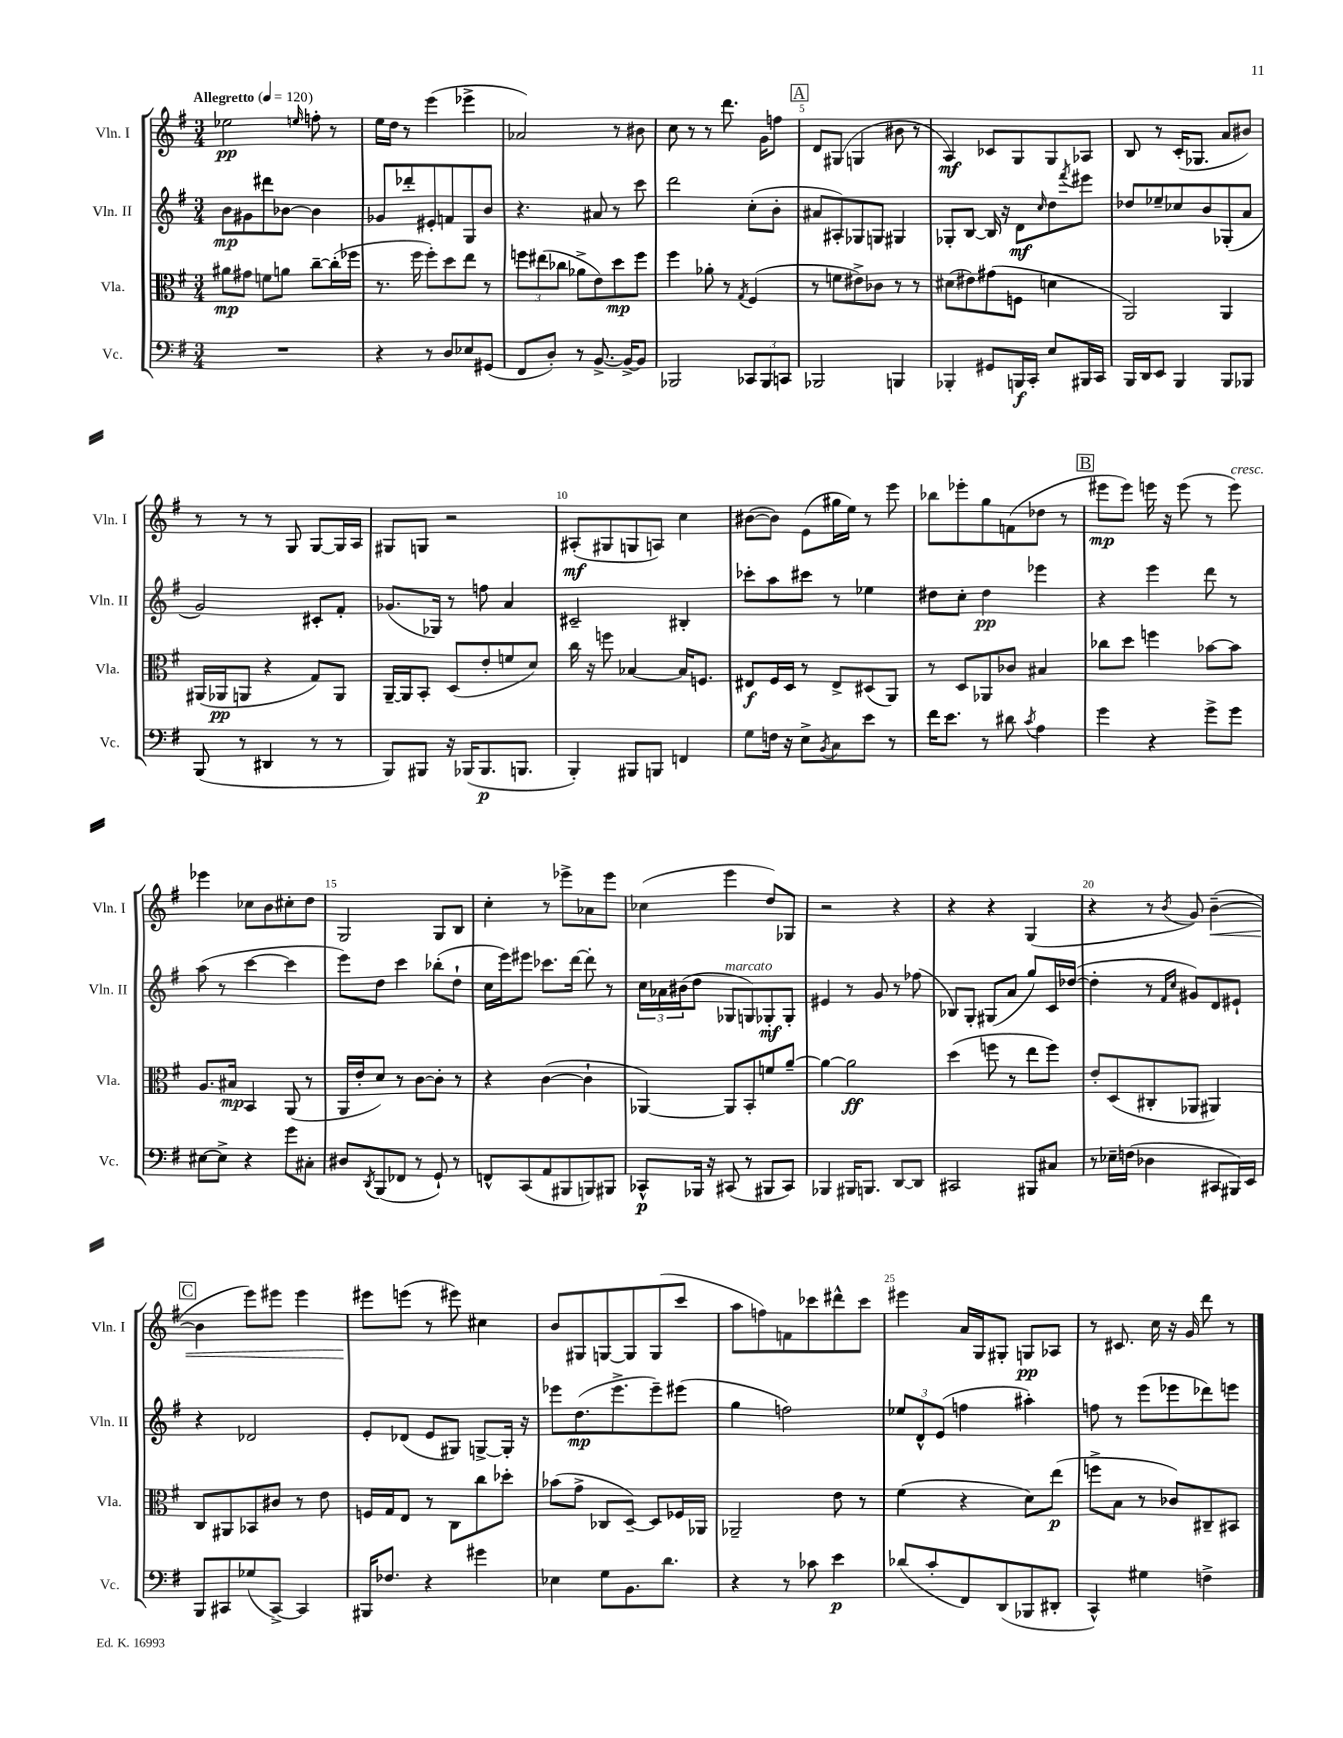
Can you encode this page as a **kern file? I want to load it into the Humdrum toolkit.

**kern	**kern	**kern	**kern
*staff4	*staff3	*staff2	*staff1
*clefF4	*clefC3	*clefG2	*clefG2
*k[f#]	*k[f#]	*k[f#]	*k[f#]
*M3/4	*M3/4	*M3/4	*M3/4
*MM120	*MM120	*MM120	*MM120
2.r	8a#\L	8b\L	2ee-\
.	8g#\J	8g#\	.
.	8f\L	8ddd#\	.
.	8a\J	[8b-\J	.
.	.	.	16qqee/
.	[8cc~\L	4b-\]	8ff'\
.	(16cc'\]L	.	8r
.	16ff-\JJ	.	.
=	=	=	=
4r	8.r	8g-/L	16ee\LL
.	.	.	16dd\JJ
.	.	8ddd-'/	8r
.	16ff#\	.	.
8r	8ff#'\L)	8e#'/	(4eee\
8D/L	8dd\	8f/	.
8E-/	8ee\J	8G/	4eee-^\
(8GG#/J	8r	8b/J	.
=	=	=	=
8FF#/L	12ff\L	4.r	2a-/)
.	(12ee#\	.	.
8D'/J)	.	.	.
.	12cc-\J	.	.
8r	8a-^\L	.	.
[8.BB^/	8e\)	8a#/	.
.	8dd\	8r	8r
16BB^/_LK	.	.	.
8BB/]J	8ff\J	8ccc\	8b#\
=	=	=	=
2BBB-/	4ff#\	2ddd\	8cc\
.	.	.	8r
.	8a-'\	.	8r
.	8r	.	8.ddd\
.	8qG/	.	.
12CC-/L	(4F#/	(8cc'\L	.
.	.	.	16g\LK
12BBB-/	.	.	.
.	.	8b'\J	8ff\J
12CC/J	.	.	.
=	=	=	=
2BBB-/	8r	8a#/L	8d/L
.	8f\L	8A#'/)	(8G#/J
.	8e#^\)	8G-/	4G/
.	8c-\J	8G/J	.
4BBB/	8r	4G#/	8b#\
.	8r	.	8r
=	=	=	=
4BBB-'/	(8d#\L	8G-'/L	4A/)
.	8e#\)	[8B/J	.
8GG#/L	(8g#\	16B/]	8c-/L
.	.	16r	.
16BBB/L	8F\J	8d\L	8G/
16CC'/JJ	.	.	.
.	.	16qqcc/	.
8E/L	4d\	8dd\	8G/
.	.	8qfff#/	.
16BBB#/L	.	8eee#\J	8A-/J
16CC/JJ	.	.	.
=	=	=	=
16BBB/LL	2AA/)	8dd-/L	8B/
16DD/J	.	.	.
8EE/J	.	8ee-~/	8r
4BBB/	.	8cc-/	(16c'/LK
.	.	.	8.G-/J
.	.	8b/	.
8BBB/L	4AA/	(8G-'/	8a/L
8BBB-/J	.	8a/J	8b#/J)
=	=	=	=
(8BBB/	(16AA#/LL	2g/)	8r
.	16AA-/J	.	.
8r	8AA/J	.	8r
4DD#/	4r	.	8r
.	.	.	8G/
8r	8G/L)	8c#'/L	[8G/L
8r	8AA/J	8f#'/J	16G/]L
.	.	.	16A/JJ
=	=	=	=
8BBB/L)	[16AA~/LL	(8.g-/L	8G#/L
.	16AA/]J	.	.
8BBB#/J	8BB'/J	.	8G/J
.	.	16G-/Jk)	.
16r	(8D/L	8r	2r
(16BBB-/LK	.	.	.
8.BBB-/	8e'/	8ff\	.
.	8f/	4a/	.
8.BBB/J	.	.	.
.	8d/J)	.	.
=	=	=	=
4BBB'/)	16cc\	2c#~/	(8A#'/L
.	16r	.	.
.	8ff\	.	8G#/
8BBB#/L	[4B-/	.	8G/
8BBB/J	.	.	8A/J)
4FF/	16B-/]LK	4B#'/	4cc\
.	8.F/J	.	.
=	=	=	=
8G\L	8E#/L	8ccc-'\L	([8b#\L
16F\Jk	16F#/L	8aa\	8b#\]J)
16r	16D/JJ	.	.
8E^\L	8r	8ccc#\J	(8e\L
8qBB/	.	.	.
8C\	8E#^/L	8r	16gg#\L
.	.	.	16ee\JJ)
8e\J	(8D#/	4ee-\	8r
8r	8AA/J)	.	8eee\
=	=	=	=
16f#\LK	8r	8dd#\L	8bb-\L
8.e\J	.	.	.
.	8D/L	8cc'\J	8eee-'\
8r	8AA-/	4dd#\	8gg\
8d#\	8c-/J	.	(8f\
8qc/	.	.	.
4A\	4B#/	4eee-\	8dd-\J
.	.	.	8r
=	=	=	=
4g\	8cc-\L	4r	8eee#\L
.	8dd\J	.	8eee#\J)
4r	4ff\	4eee\	16eee\
.	.	.	16r
.	.	.	(8eee\
8g^\L	[8b-\L	8ddd\	8r
8g\J	8b-\]J	8r	8eee\)
=	=	=	=
[8E#\L	8.A/L	(8aa\	4eee-\
8E#^\]J	.	8r	.
.	16B#/Jk	.	.
4r	4BB/	[4ccc\	8cc-\L
.	.	.	8b\
8g\L	(8AA/	4ccc\]	8cc#'\
8C#'\J	8r	.	8dd\J
=	=	=	=
8D#/L	16AA/LL	8eee\L)	2G/
.	16e'/J	.	.
8qDD/	.	.	.
(8BBB/	8d/J)	8dd\J	.
8FF-/J	8r	4ccc\	.
8r	[8c\L	.	.
8GG`/)	8c'\]J	(8bb-'\L	8G/L
8r	8r	8dd`\J	8B/J
=	=	=	=
8FF^^/L	4r	16cc\LL	4cc'\
.	.	16eee\J)	.
(8CC/	.	8eee#\J	.
8AA/	([4c\	8.ccc-\L	8r
8BBB#/	.	.	8eee-^\L
.	.	[16ddd\Jk	.
8BBB/)	4c`\]	8ddd'\]	8a-\
8BBB#/J	.	8r	8eee-\J
=	=	=	=
8CC-^^/L	[4AA-/)	24cc\LL	(4cc-\
.	.	24a-\	.
.	.	(24b#\J	.
16BBB-/Jk	.	8dd\J	.
16r	.	.	.
(8CC#/	8AA-/]L	8G-/L	4eee\
8r	8BB'/	8G/)	.
8BBB#/L	8f/	8G-'/	8dd/L)
8CC#/J)	[8a~/J	8G-'/J	8G-/J
=	=	=	=
4BBB-/	4a\_	4e#/	2r
16BBB#/LK	2a\]	8r	.
8.BBB/J	.	.	.
.	.	8g/	.
[8DD/L	.	8r	4r
8DD/]J	.	(8ff-\	.
=	=	=	=
2CC#/	(4dd\	8B-/L)	4r
.	.	8G'/J	.
.	8ff\	(8G#/L	4r
.	8r	8a/J	.
8BBB#/L	8ee\L	8gg/L)	(4G/
8C#/J	8ff\J)	16c/L	.
.	.	([16dd-/JJ	.
=	=	=	=
8r	8e'/L	4dd-'\]	4r
16E-~\LL	(8D/	.	.
(16F\JJ	.	.	.
4D-\	8C#'/	8r	8r
.	.	16qqf#/LL	.
.	.	16qqcc/JJ	8qb/
.	8AA-/J	8g#/L)	8g/)
8CC#/L	4AA#/)	8d/	([4b~\
16BBB#/L)	.	8e#`/J	.
16EE/JJ	.	.	.
=	=	=	=
8BBB/L	8C/L	4r	4b\]
8CC#/	8AA#/	.	.
(8G-/	8BB-/	2d-/	8eee\L)
[8CC#^/J)	8c#/J	.	8eee#\J
4CC#/]	8r	.	4eee#\
.	8e\	.	.
=	=	=	=
16BBB#/LK	16F/LL	8e'/L	8eee#\L
8.F-/J	16G/J	.	.
.	8E/J	(8d-/J	(8eee\J
4r	8r	8e/L	8r
.	8C\L	8G#/J)	8eee#\)
4g#\	8cc\	[8G^/L	4cc#\
.	8dd-'\J	16G'/]Jk	.
.	.	16r	.
=	=	=	=
4E-\	(8b-\L	8eee-\L	8b/L
.	8g^\J	(8.dd\	8G#/
8G\L	8C-/L	.	[8G/
.	.	8.eee-^\	.
8.BB\	[8D~/J)	.	8G/]
.	8D/]L	8eee-~\)	(8G/
8.d\J	.	.	.
.	16F-/L	(8eee#\J	8ccc/J
.	16AA-/JJ	.	.
=	=	=	=
4r	2AA-~/	4gg\	8aa\L
.	.	.	8ff\)
8r	.	2ff\)	8f\
8c-\	.	.	8ccc-\
4e\	8e\	.	8ddd#^^\
.	8r	.	8ccc-\J
=	=	=	=
(8d-/L	(4f#\	12ee-/L	4eee#\
.	.	12d^^/	.
8c'/	.	.	.
.	.	(12e/J	.
8FF#/)	4r	4ff\	16a/LL
.	.	.	16G/J
(8DD/	.	.	8G#'/J
8BBB-/	8d\L)	4aa#'\)	8G/L
8DD#'/J	(8ee\J	.	8A-/J
=	=	=	=
4CC^^/)	8ff^\L	8ff\	8r
.	8B\J	8r	8.c#/
4G#\	8r	(8eee\L	.
.	.	.	16cc\
.	8c-/L)	8eee-\	16r
.	.	.	16g/
4F^\	8C#~/	8ddd-\)	8ddd\
.	8BB#/J	8eee\J	8r
==	==	==	==
*-	*-	*-	*-
